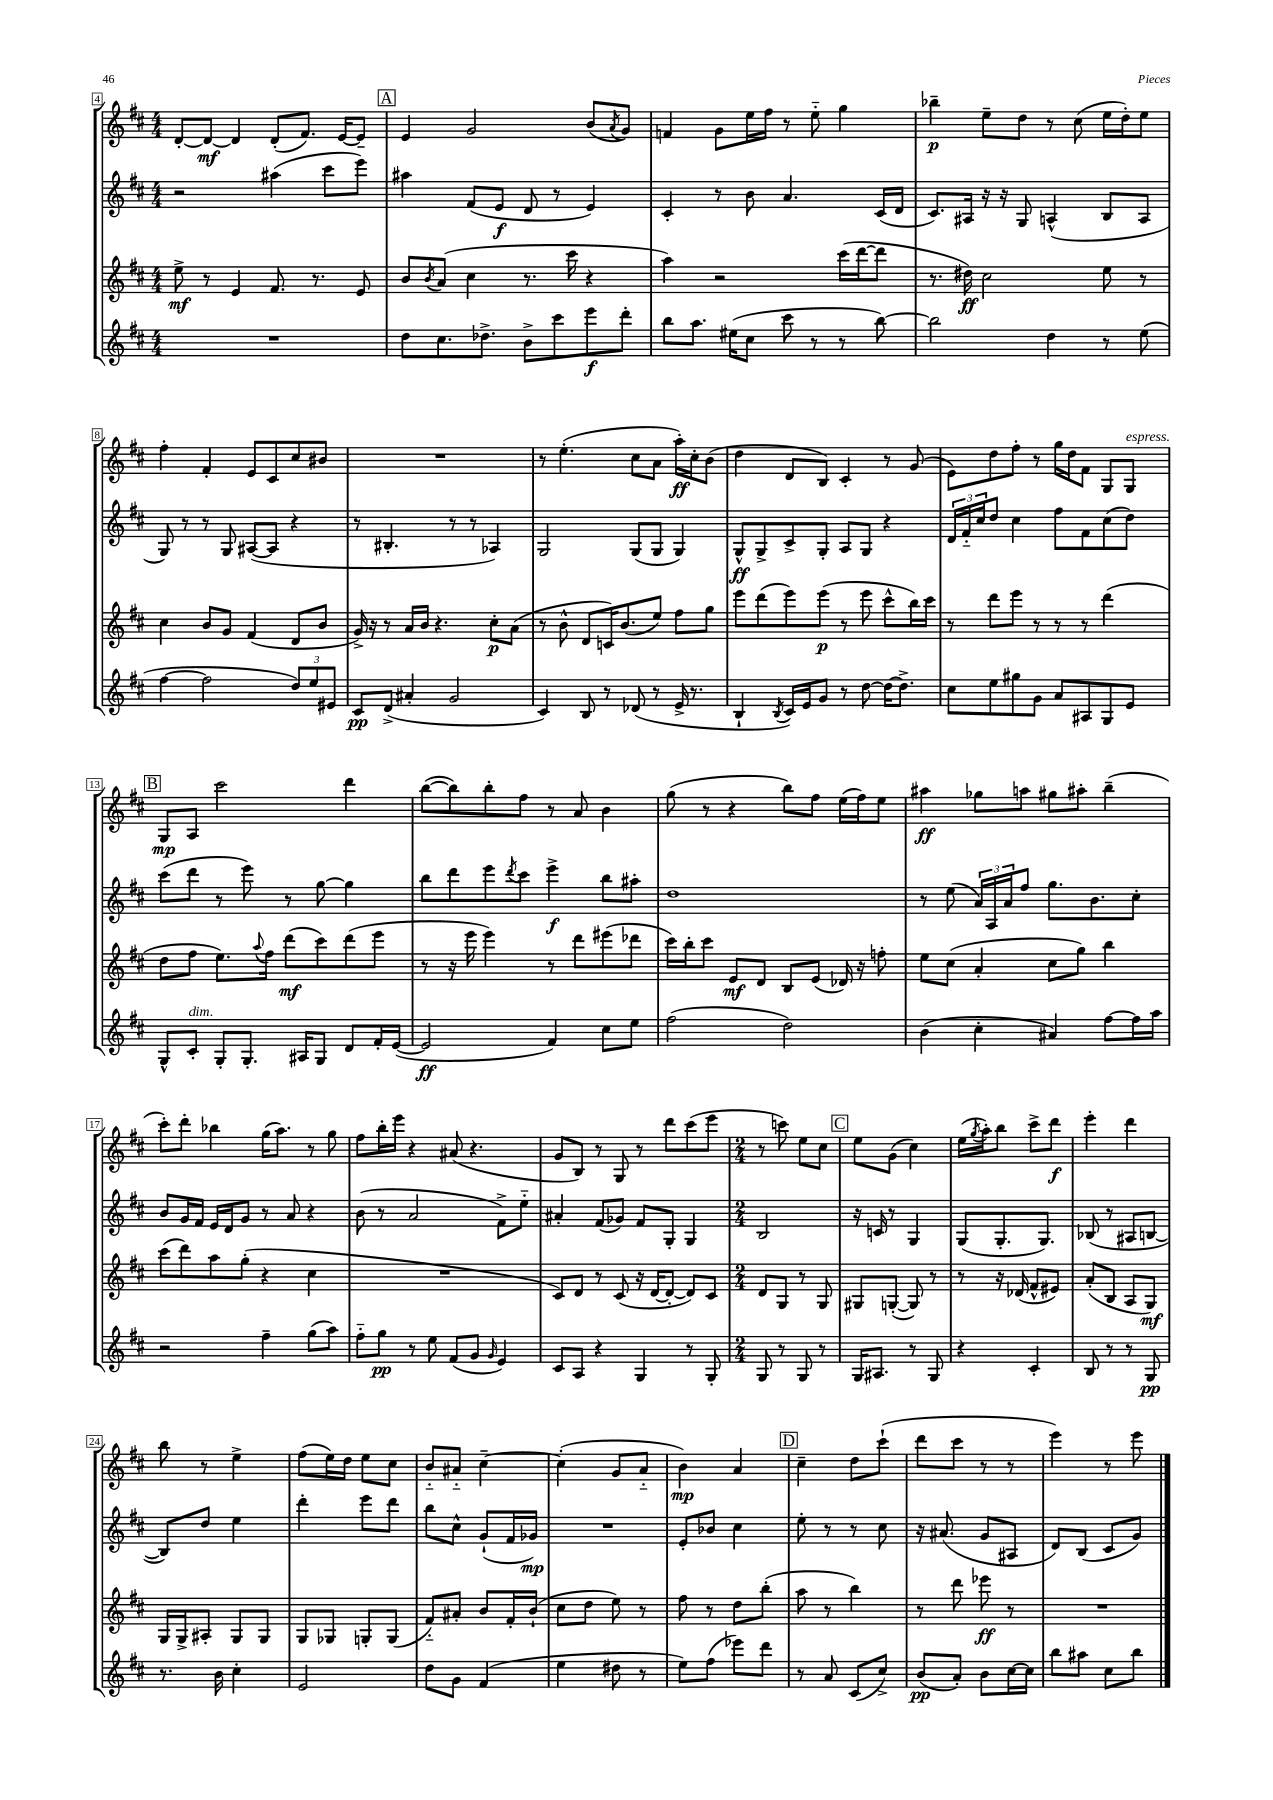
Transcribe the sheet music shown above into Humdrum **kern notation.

**kern	**kern	**kern	**kern
*staff4	*staff3	*staff2	*staff1
*clefG2	*clefG2	*clefG2	*clefG2
*k[f#c#]	*k[f#c#]	*k[f#c#]	*k[f#c#]
*M4/4	*M4/4	*M4/4	*M4/4
1r	8ee^	2r	[8d'
.	8r	.	8d_
.	4e	.	4d]
.	8.f#	(4aa#	(8d'
.	.	.	8.f#)
.	8.r	.	.
.	.	8ccc#	.
.	.	.	[16e
.	8e	8eee)	8e~]
=	=	=	=
8dd	8b	4aa#	4e
.	8qb	.	.
8.cc#	(8a	.	.
.	4cc#	(8f#	2g
8.dd-^	.	.	.
.	.	8e	.
8b^	8.r	8d	.
8ccc#	.	8r	.
.	16ccc#	.	.
8eee	4r	4e)	(8b
.	.	.	8qa
8ddd'	.	.	8g)
=	=	=	=
8bb	4aa)	4c#'	4f
8.aa	.	.	.
.	2r	8r	8g
(16ee#	.	.	.
8cc#	.	8b	16ee
.	.	.	16ff#
8ccc#	.	4.a	8r
8r	.	.	8ee'~
8r	(16ccc#	.	4gg
.	[16ddd	.	.
[8bb)	8ddd]	(16c#	.
.	.	16d	.
=	=	=	=
2bb]	8.r	8.c#)	4bb-~
.	16dd#)	16A#	.
.	2cc#	16r	8ee~
.	.	16r	.
.	.	8G	8dd
4dd	.	(4A^^	8r
.	.	.	(8cc#
8r	8ee	8B	16ee
.	.	.	16dd')
(8ee	8r	8A	8ee
=	=	=	=
[4ff#	4cc#	8G)	4ff#'
.	.	8r	.
2ff#]	8b	8r	4f#'
.	8g	8G	.
.	(4f#	([8A#	8e
.	.	8A#]	8c#
12dd)	8d	4r	8cc#
12ee	.	.	.
.	8b	.	8b#
12e#	.	.	.
=	=	=	=
8c#	16g^)	8r	1r
.	16r	.	.
(8d^	8r	4.B#'	.
4a#'	16a	.	.
.	16b	.	.
.	4.r	.	.
2g	.	8r	.
.	.	8r	.
.	8cc#'	4A-)	.
.	(8a	.	.
=	=	=	=
4c#)	8r	2G	8r
.	8b^^	.	(4.ee'
8B	8d	.	.
8r	16c)	.	.
.	(8.b	.	.
(8d-	.	(8G	8cc#
8r	8ee)	8G	8a
16e^	8ff#	4G)	16aa')
8.r	.	.	16cc#'
.	8gg	.	(8b
=	=	=	=
4B`	8eee	8G^^	4dd
.	(8ddd	8G^	.
8qB	.	.	.
16c#)	8eee)	8c#^	8d
16e	.	.	.
8g	(8eee	8G'	8B)
8r	8r	8A	4c#'
[8dd	8eee	8G	.
16dd_	8ccc#^^	4r	8r
8.dd^]	.	.	.
.	16bb)	.	(8g
.	16ccc#	.	.
=	=	=	=
8cc#	8r	24d	8e)
.	.	24f#'~	.
.	.	24cc#	.
8ee	8ddd	8dd	8dd
8gg#	8eee	4cc#	8ff#'
8g	8r	.	8r
8a	8r	8ff#	16gg
.	.	.	16dd
8A#	8r	8f#	8f#
8G	(4ddd	(8cc#	8G
8e	.	8dd)	8G
=	=	=	=
8G^^	8dd	(8ccc#	8G
8c#'	8ff#	8ddd	8A
8G'	8.ee)	8r	2ccc#
8.G'	.	8eee)	.
.	8qqaa	.	.
.	16ff#	.	.
.	(8ddd	8r	.
16A#	.	.	.
8G	8ccc#)	[8gg	.
8d	(8ddd	4gg]	4ddd
16f#'	8eee	.	.
([16e	.	.	.
=	=	=	=
2e]	8r	8bb	([8bb
.	16r	8ddd	8bb])
.	16eee	.	.
.	4eee)	8eee	8bb'
.	.	8qddd	.
.	.	8ccc#	8ff#
4f#)	8r	4eee^	8r
.	8ddd	.	8a
8cc#	(8eee#	8bb	4b
8ee	8ddd-	8aa#'	.
=	=	=	=
(2ff#	16ccc#)	1dd	(8gg
.	16bb'	.	.
.	8ccc#	.	8r
.	8e	.	4r
.	8d	.	.
2dd)	8B	.	8bb)
.	(8e	.	8ff#
.	16d-)	.	(16ee
.	16r	.	16ff#)
.	8ff'	.	8ee
=	=	=	=
(4b	8ee	8r	4aa#
.	(8cc#	(8ee	.
4cc#'	4a'	24a)	8gg-
.	.	24A	.
.	.	24a	.
.	.	8ff#	8aa
4a#)	8cc#	8.gg	8gg#
.	8gg)	.	8aa#'
.	.	8.b	.
[8ff#	4bb	.	(4bb~
16ff#]	.	8cc#'	.
16aa	.	.	.
=	=	=	=
2r	(8ccc#	8b	8ccc#')
.	8ddd)	16g	8ddd'
.	.	16f#	.
.	8aa	16e	4bb-
.	.	16d	.
.	(8gg'	8g	.
4ff#~	4r	8r	(16gg
.	.	.	8.aa)
.	.	8a	.
(8gg	4cc#	4r	8r
8aa)	.	.	8gg
=	=	=	=
8ff#'~	1r	(8b	8ff#
8gg	.	8r	16bb'
.	.	.	16eee
8r	.	2a	4r
8ee	.	.	.
(8f#	.	.	(8a#
8g	.	.	4.r
16qqg	.	.	.
4e)	.	8f#^)	.
.	.	8ee'~	.
=	=	=	=
8c#	8c#)	4a#'	8g
8A	8d	.	8B)
4r	8r	(8f#	8r
.	(8c#	8g-)	8G
4G	16r	8f#	8r
.	[16d	.	.
.	8d'_	8G'	8ddd
8r	8d])	4G	(8ccc#
8G'	8c#	.	8eee
=	=	=	=
*M2/4	*M2/4	*M2/4	*M2/4
8G	8d	2B	8r
8r	8G	.	8ccc)
8G	8r	.	8ee
8r	8G	.	8cc#
=	=	=	=
16G	8G#	16r	8ee
8.A#	.	16c	.
.	([8G'	8r	(8g
8r	8G])	4G	4cc#)
8G	8r	.	.
=	=	=	=
4r	8r	(8G	(16ee
.	.	.	8qgg
.	.	.	16aa')
.	16r	8.G'	8bb
.	(16d-	.	.
4c#'	8f#^^	.	8ccc#^
.	.	8.G)	.
.	8e#)	.	8ddd
=	=	=	=
8B	(8a'	(8B-	4eee'
8r	8B	8r	.
8r	8A	8A#	4ddd
8G	8G)	[8B	.
=	=	=	=
8.r	16G	8B])	8bb
.	16G^	.	.
.	8A#'	8dd	8r
16b	.	.	.
4cc#'	8G	4ee	4ee^
.	8G	.	.
=	=	=	=
2e	8G	4ddd'	(8ff#
.	8G-	.	16ee)
.	.	.	16dd
.	8G'	8eee	8ee
.	(8G	8ddd	8cc#
=	=	=	=
8dd	8f#'~)	8bb	8b'~
8g	8a#'	8cc#^^	8a#'~
(4f#	8b	(8g`	[4cc#~
.	16f#'	16f#	.
.	(16b`	16g-)	.
=	=	=	=
4ee	8cc#	2r	(4cc#']
.	8dd	.	.
8dd#	8ee)	.	8g
8r	8r	.	8a'~
=	=	=	=
8ee)	8ff#	8e'	4b)
(8ff#	8r	8b-	.
8eee-)	8dd	4cc#	4a
8ddd	(8bb'	.	.
=	=	=	=
8r	8aa	8ee'	4cc#~
8a	8r	8r	.
(8c#	4bb)	8r	8dd
8cc#^)	.	8cc#	(8ccc#`
=	=	=	=
(8b	8r	16r	8ddd
.	.	(8.a#	.
8a')	8ddd	.	8ccc#
8b	8eee-	8g	8r
[16cc#	8r	8A#	8r
16cc#]	.	.	.
=	=	=	=
8bb	2r	8d)	4eee)
8aa#	.	(8B	.
8cc#	.	8c#	8r
8bb	.	8g)	8eee
==	==	==	==
*-	*-	*-	*-
